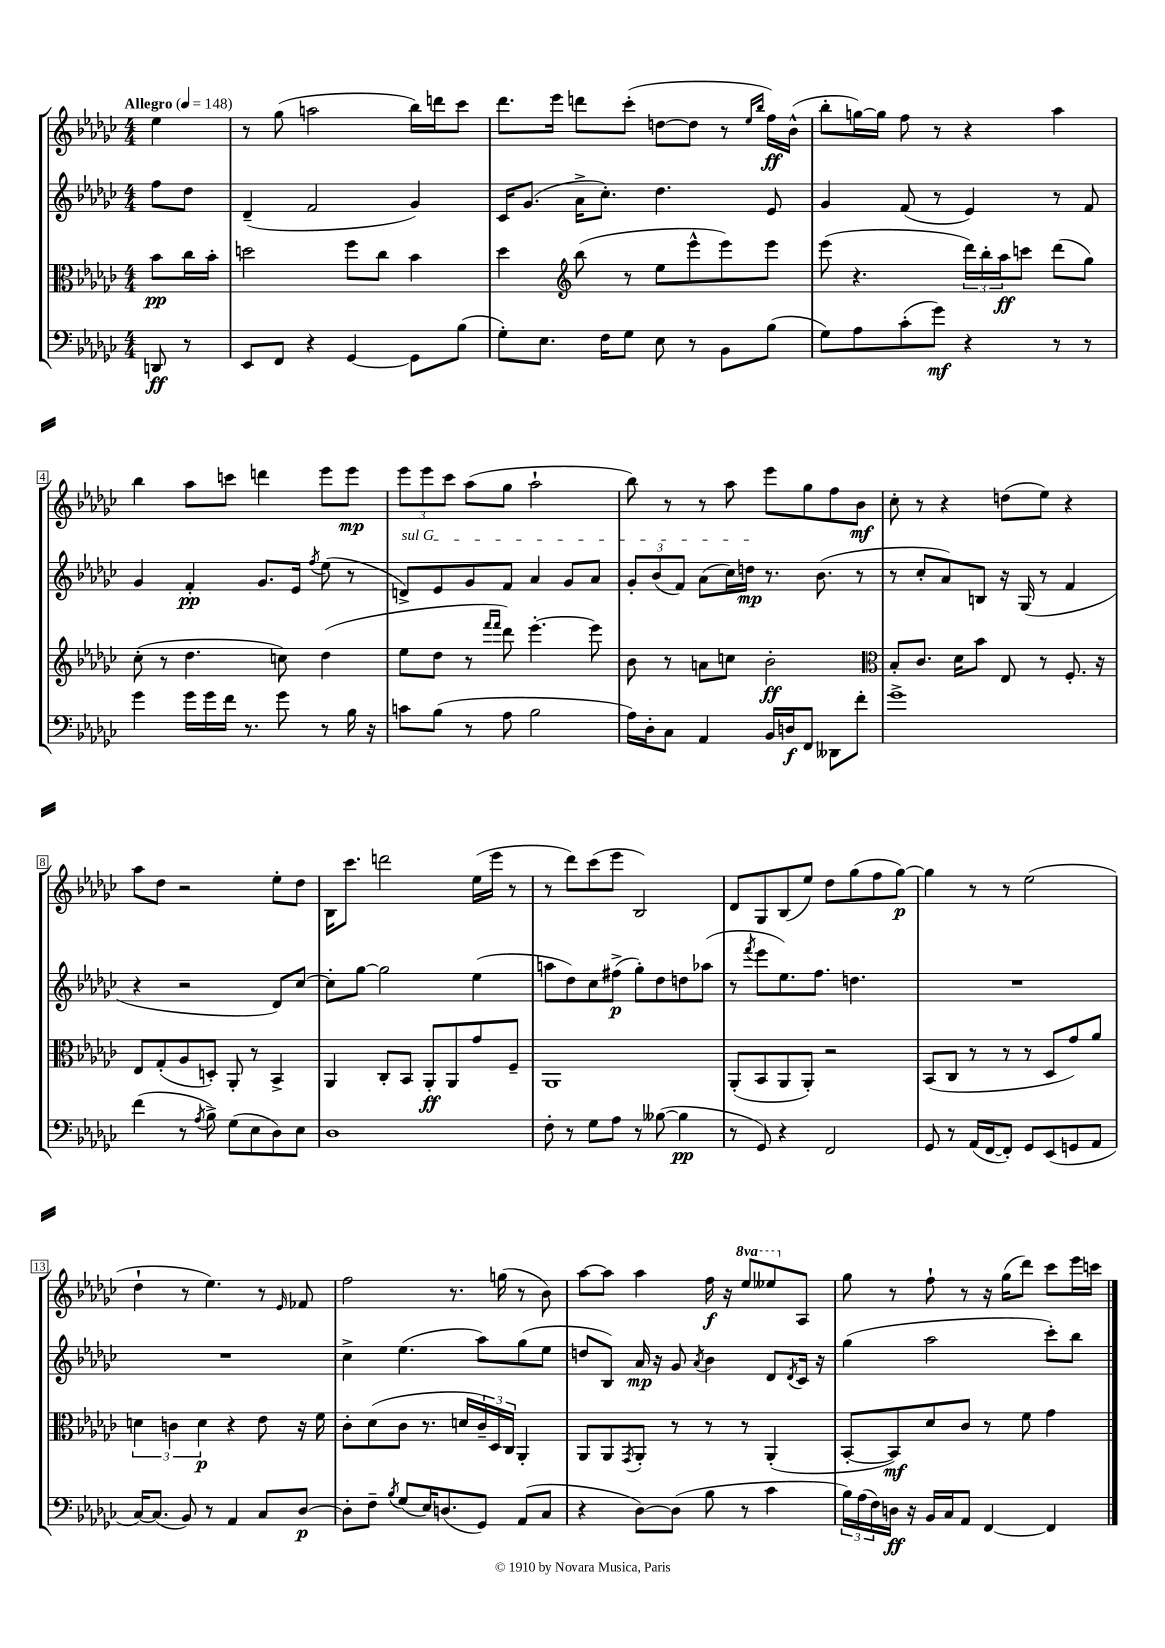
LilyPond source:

<<
\new StaffGroup <<
\new Staff = "s0" {
    \clef treble \key ges \major \numericTimeSignature \time 4/4 \set Staff.ottavationMarkups = #ottavation-simple-ordinals \partial 4 \tempo "Allegro" 4 = 148
    ees''4 |
    r8 ges''8( a''2 bes''16) d'''16 ces'''8 |
    des'''8. ees'''16 d'''8 ces'''8-.( d''8~ d''8 r8 \grace { ees''16 bes''16 } f''16\ff) bes'16-^( |
    bes''8-. g''16~) g''16 f''8 r8 r4 aes''4 |
    bes''4 aes''8 c'''8 d'''4 ees'''8 ees'''8\mp |
    \tuplet 3/2 { ees'''8 ees'''8 ces'''8 } aes''8( ges''8 aes''2-! |
    bes''8) r8 r8 aes''8 ees'''8 ges''8 f''8 bes'8\mf |
    ces''8-. r8 r4 d''8( ees''8) r4 |
    aes''8 des''8 r2 ees''8-. des''8 |
    bes16 ces'''8. d'''2 ees''16( ees'''16 r8 |
    r8 des'''8) ces'''8( ees'''8 bes2) |
    des'8 ges8 bes8( ees''8) des''8 ges''8( f''8 ges''8~\p) |
    ges''4 r8 r8 ees''2( |
    des''4-! r8 ees''4.) r8 \grace { ees'16 } fes'8 |
    f''2 r8. g''16( r8 bes'8) |
    aes''8~ aes''8 aes''4 f''16\f r16 \ottava #1 ees'''8 eeses'''8 \ottava #0 aes8 |
    ges''8 r8 f''8-! r8 r16 ges''16( des'''8) ces'''8 ees'''16 c'''16 \bar "|." |
}
\new Staff = "s1" {
    \clef treble \key ges \major \numericTimeSignature \time 4/4 \partial 4
    f''8 des''8 |
    des'4--( f'2 ges'4) |
    ces'16 ges'8.( aes'16-> ces''8.-.) des''4. ees'8 |
    ges'4 f'8( r8 ees'4) r8 f'8 |
    ges'4 f'4-.\pp ges'8. ees'16 \acciaccatura { f''8 } ees''8( r8 |
    \once \override TextSpanner.bound-details.left.text = \markup { \italic "sul G" } d'8->\startTextSpan) ees'8 ges'8 f'8 aes'4 ges'8 aes'8 |
    \tuplet 3/2 { ges'8-. bes'8( f'8) } aes'8( ces''16) d''16\mp\stopTextSpan r8. bes'8.( r8 |
    r8 ces''8-. aes'8) b8 r16 ges16( r8 f'4 |
    r4 r2 des'8) ces''8~ |
    ces''8-. ges''8~ ges''2 ees''4( |
    a''8 des''8) ces''8 fis''8->\p( ges''8-.) des''8 d''8 aes''8( |
    r8 \acciaccatura { f'''8 } ees'''8 ees''8.) f''8. d''4. |
    R1 |
    R1 |
    ces''4-> ees''4.( aes''8) ges''8( ees''8 |
    d''8 bes8) aes'16\mp r16 ges'8 \acciaccatura { aes'8 } bes'4 des'8 \acciaccatura { des'8 } ces'16 r16 |
    ges''4( aes''2 ces'''8-.) bes''8 \bar "|." |
}
\new Staff = "s2" {
    \clef alto \key ges \major \numericTimeSignature \time 4/4 \partial 4
    bes'8\pp ces''16 bes'16-. |
    d''2 f''8 ces''8 bes'4 |
    des''4 \clef treble bes''8( r8 ees''8 ees'''8-^ ees'''8) ees'''8 |
    ees'''8( r4. \tuplet 3/2 { des'''16) bes''16-. aes''16\ff } c'''8 des'''8( ges''8) |
    ces''8-.( r8 des''4. c''8) des''4( |
    ees''8 des''8 r8 \grace { f'''16 f'''16 } des'''8) ees'''4.~-. ees'''8 |
    bes'8 r8 a'8 c''8 bes'2-.\ff |
    \clef alto bes8-. ces'8. des'16 bes'8 ees8 r8 f8.-. r16 |
    ees8 ges8-.( aes8 d8-.) aes,8-. r8 bes,4-> |
    aes,4 ces8-. bes,8 aes,8-.\ff aes,8 ges'8 f8-- |
    aes,1 |
    aes,8-.( bes,8 aes,8 aes,8-.) r2 |
    bes,8( ces8 r8 r8 r8 des8 ges'8) aes'8 |
    \tuplet 3/2 { d'4 c'4 d'4\p } r4 ees'8 r16 f'16 |
    ces'8-. des'8( ces'8 r8. d'16 \tuplet 3/2 { ces'16--) des16 ces16 } aes,4-. |
    aes,8 aes,8 \acciaccatura { ges,8 } aes,8-. r8 r8 r8 aes,4-.( |
    bes,8~-. bes,8\mf) des'8 ces'8 r8 f'8 ges'4 \bar "|." |
}
\new Staff = "s3" {
    \clef bass \key ges \major \numericTimeSignature \time 4/4 \partial 4
    d,8\ff r8 |
    ees,8 f,8 r4 ges,4~ ges,8 bes8( |
    ges8-.) ees8. f16 ges8 ees8 r8 bes,8 bes8( |
    ges8) aes8 ces'8-.( ges'8\mf) r4 r8 r8 |
    ges'4 ges'16 ges'16 f'16 r8. ges'8 r8 bes16 r16 |
    c'8 bes8( r8 aes8 bes2 |
    aes16) des16-. ces8 aes,4 bes,16 d16\f f,8 deses,8 f'8-. |
    ges'1-> |
    f'4( r8 \acciaccatura { aes8 } bes8->) ges8( ees8 des8) ees8 |
    des1 |
    f8-. r8 ges8 aes8 r8 beses8~( beses4\pp |
    r8 ges,8) r4 f,2 |
    ges,8 r8 aes,16( f,16~ f,8-.) ges,8 ees,8( g,8 aes,8 |
    ces16~) ces8.( bes,8) r8 aes,4 ces8 des8~\p |
    des8-. f8-- \acciaccatura { bes8 } ges8( ees16) d8.( ges,8) aes,8( ces8 |
    r4 des8~) des8( bes8 r8 ces'4 |
    \tuplet 3/2 { bes16) aes16( f16) } d16\ff r16 bes,16 ces16 aes,8 f,4~ f,4 \bar "|." |
}
>>
>>
\layout { \context { \Score \override BarNumber.stencil = #(make-stencil-boxer 0.1 0.3 ly:text-interface::print) } }
